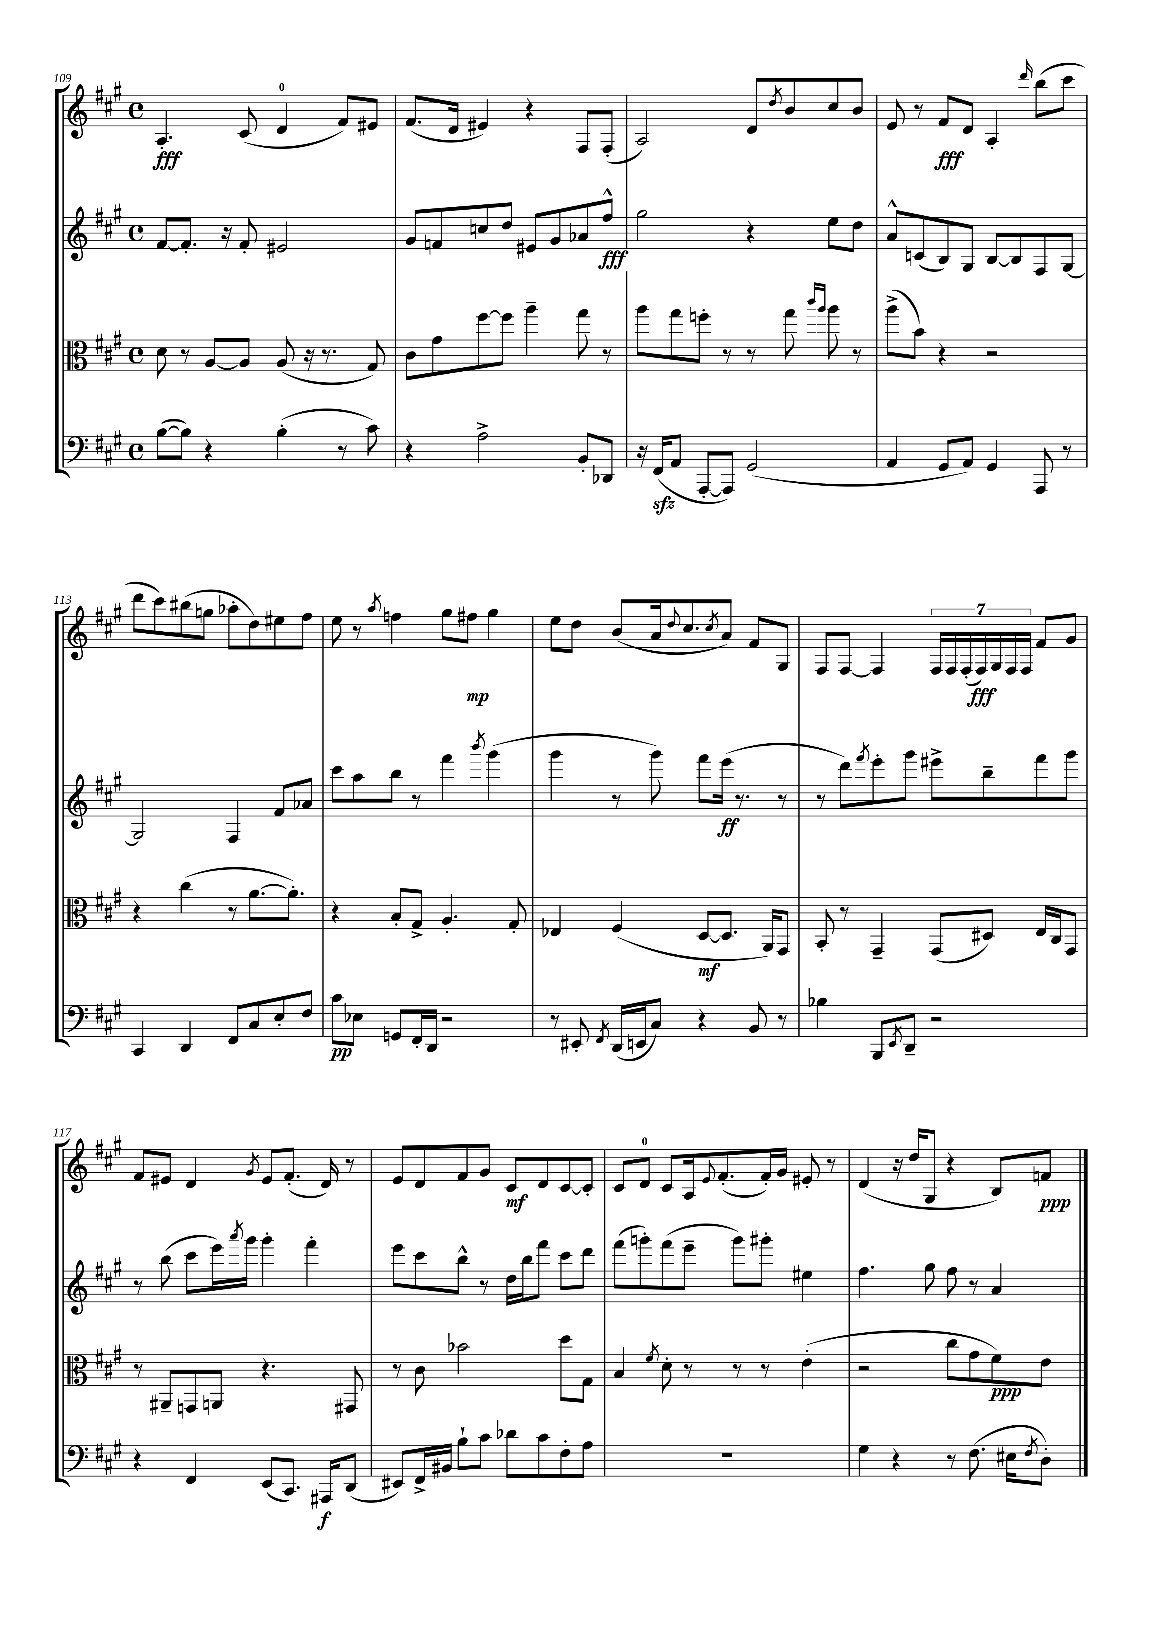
<<
\new StaffGroup <<
\new Staff = "s0" {
    \clef treble \key a \major \defaultTimeSignature \time 4/4
    a4.-.\fff cis'8( d'4-0 fis'8) eis'8 |
    fis'8.( d'16 eis'4) r4 fis8 fis8-.( |
    a2) d'8 \acciaccatura { d''8 } b'8 cis''8 b'8 |
    e'8 r8 fis'8\fff d'8 a4-. \grace { d'''16 } b''8( cis'''8 |
    d'''8 cis'''8) bis''8( g''8 aes''8-. d''8) eis''8 fis''8 |
    e''8 r8 \acciaccatura { a''8 } f''4 gis''8 fis''8\mp gis''4 |
    e''8 d''8 b'8( a'16 \appoggiatura { d''8 } cis''8. \acciaccatura { cis''8 } a'8) fis'8 gis8 |
    fis8 fis8~ fis4 \tuplet 7/4 { fis16 fis16 fis16-.( fis16\fff) gis16 fis16 fis16 } fis'8 gis'8 |
    fis'8 eis'8 d'4 \acciaccatura { gis'8 } eis'8 fis'8.-.( d'16) r8 |
    e'8 d'8 fis'8 gis'8 cis'8\mf d'8 cis'8~ cis'8-. |
    cis'8 d'8-0 cis'8 a16 \appoggiatura { e'8 } fis'8.-.( fis'16-.) gis'16 eis'8-. r8 |
    d'4( r16 d''16 gis8 r4 b8) f'8\ppp \bar "|." |
}
\new Staff = "s1" {
    \clef treble \key a \major \defaultTimeSignature \time 4/4
    fis'8~ fis'8.-. r16 fis'8-. eis'2 |
    gis'8 f'8 c''8 d''8 eis'8 gis'8 aes'8 fis''8-^\fff |
    gis''2 r4 e''8 d''8 |
    a'8-^ c'8( b8) gis8 b8~ b8 fis8 gis8~ |
    gis2 fis4 fis'8 aes'8 |
    cis'''8 a''8 b''8 r8 fis'''4 \acciaccatura { b'''8 } gis'''4( |
    gis'''4 r8 gis'''8) fis'''8 e'''16\ff( r8. r8 |
    r8 d'''8) \acciaccatura { fis'''8 } e'''8-. gis'''8 eis'''8-> b''8-- fis'''8 gis'''8 |
    r8 b''8( cis'''8 e'''16) \acciaccatura { a'''8 } gis'''16 gis'''4-. fis'''4-. |
    e'''8 cis'''8 b''8-^ r8 d''16 b''16 fis'''8 cis'''8 d'''8 |
    fis'''8( g'''8-.) fis'''8( e'''8-- g'''8) gis'''8-. eis''4 |
    fis''4. gis''8 fis''8 r8 a'4 \bar "|." |
}
\new Staff = "s2" {
    \clef alto \key a \major \defaultTimeSignature \time 4/4
    d'8 r8 a8~ a8 a8( r16 r8. gis8) |
    cis'8 gis'8 fis''8~ fis''8 a''4-- gis''8 r8 |
    a''8 gis''8 f''8-. r8 r8 gis''8 \grace { cis'''16 a''16 } a''8 r8 |
    a''8->( b'8) r4 r2 |
    r4 cis''4( r8 a'8.~ a'8.-.) |
    r4 b8-. gis8-> a4.-. gis8-. |
    ees4 fis4( d8~\mf d8. a,16) gis,8 |
    b,8-. r8 gis,4-- gis,8( dis8) e16 cis16 gis,8 |
    r8 ais,8-- g,8 a,8 r4. gis,8 |
    r8 cis'8 bes'2 d''8 gis8 |
    b4 \acciaccatura { fis'8 } d'8-. r8 r8 r8 e'4-.( |
    r2 cis''8 gis'8 fis'8\ppp) e'8 \bar "|." |
}
\new Staff = "s3" {
    \clef bass \key a \major \defaultTimeSignature \time 4/4
    b8~( b8) r4 b4-.( r8 cis'8) |
    r4 a2-> b,8-. des,8 |
    r16 fis,16\sfz( a,8 a,,8~-. a,,8) gis,2( |
    a,4 gis,8 a,8) gis,4 a,,8 r8 |
    cis,4 d,4 fis,8 cis8 e8-. fis8 |
    cis'8\pp ees8 g,8 fis,16-. d,16 r2 |
    r8 eis,8-. \acciaccatura { fis,8 } d,16( e,16 cis8) r4 b,8 r8 |
    bes4 b,,8 \acciaccatura { e,8 } d,8-- r2 |
    r4 fis,4 e,8( cis,8.) ais,,16\f d,8( |
    eis,8) fis,16-> bis,16 b8-! cis'8 des'8 cis'8 fis8-. a8 |
    R1 |
    gis4 r4 r8 fis8.( eis16 \acciaccatura { fis8 } d8-.) \bar "|." |
}
>>
>>
\layout { \context { \Score currentBarNumber = #109 } }
